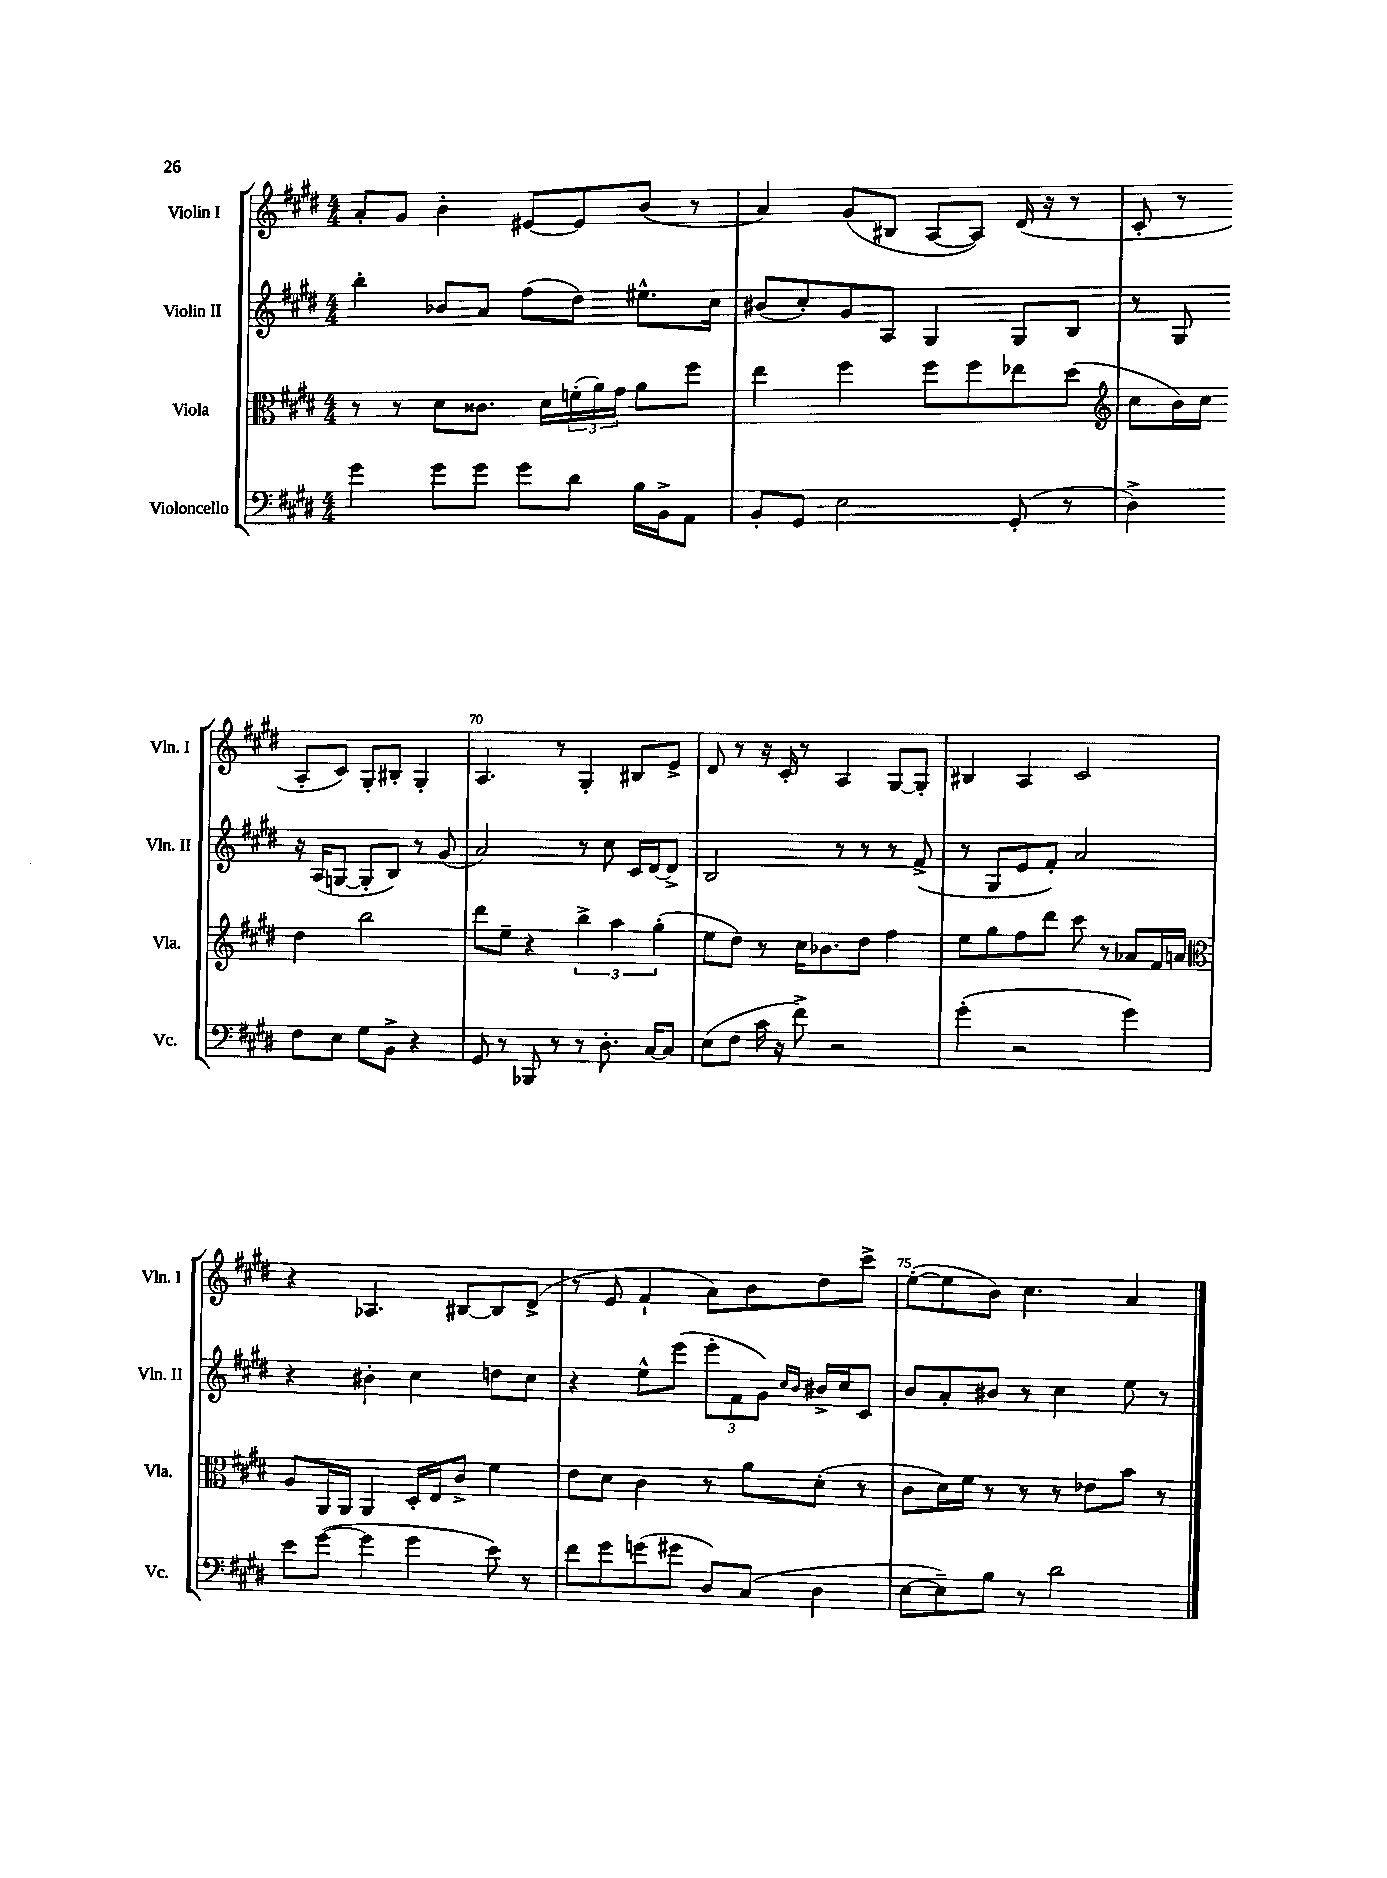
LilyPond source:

<<
\new StaffGroup <<
\new Staff = "s0" \with { instrumentName = "Violin I" shortInstrumentName = "Vln. I" } {
    \clef treble \key e \major \numericTimeSignature \time 4/4
    a'8-. gis'8 b'4-. eis'8~ eis'8 b'8( r8 |
    a'4) gis'8( bis8 a8~ a8) dis'16( r16 r8 |
    cis'8-. r8 a8-. cis'8) gis8-. bis8-. gis4-. |
    a4. r8 gis4-. bis8 e'8-> |
    dis'8 r8 r16 cis'16-. r8 a4 gis8~ gis8-. |
    bis4 a4 cis'2 |
    r4 aes4. bis8~ bis8 dis'8->( |
    r8 e'8 fis'4-! a'8) b'8 dis''8 cis'''8-> |
    e''8~-.( e''8 b'8) cis''4. a'4 \bar "|." |
}
\new Staff = "s1" \with { instrumentName = "Violin II" shortInstrumentName = "Vln. II" } {
    \clef treble \key e \major \numericTimeSignature \time 4/4
    b''4-. bes'8 a'8 fis''8( dis''8) eis''8.-^ cis''16 |
    bis'8( cis''8-.) gis'8 a8 gis4 gis8 b8 |
    r8 gis8 r16 a16( g8~ g8-. b8) r8 gis'8( |
    a'2) r8 cis''8 cis'16 dis'16~ dis'8-> |
    b2 r8 r8 r8 fis'8->( |
    r8 gis8 e'8 fis'8-.) a'2 |
    r4 bis'4-. cis''4 d''8 cis''8 |
    r4 e''8-^ e'''8( \tuplet 3/2 { e'''8-. fis'8 gis'8) } \grace { cis''16 b'16 } bis'16-> cis''16 cis'8 |
    b'8 a'8-. bis'8 r8 cis''4 e''8 r8 \bar "|." |
}
\new Staff = "s2" \with { instrumentName = "Viola" shortInstrumentName = "Vla." } {
    \clef alto \key e \major \numericTimeSignature \time 4/4
    r8 r8 dis'8 cisis'8. dis'16 \tuplet 3/2 { f'16-.( a'16) gis'16 } a'8 fis''8 |
    e''4 fis''4 fis''8 fis''8 ees''8 dis''8( |
    \clef treble cis''8 b'16) cis''16 dis''4 b''2 |
    dis'''8 e''8-- r4 \tuplet 3/2 { b''4-> a''4 gis''4-.( } |
    e''8 dis''8) r8 cis''16 bes'8. dis''8 fis''4 |
    e''8 gis''8 fis''8 dis'''8 cis'''8 r8 aes'8 fis'16 a'16 |
    \clef alto a8 a,16 a,16 a,4 dis16-. e16 cis'8-> fis'4 |
    e'8 dis'8 cis'4 r8 a'8 dis'8-.( r8 |
    cis'8 dis'16) fis'16 r8 r8 r8 ees'8 b'8 r8 \bar "|." |
}
\new Staff = "s3" \with { instrumentName = "Violoncello" shortInstrumentName = "Vc." } {
    \clef bass \key e \major \numericTimeSignature \time 4/4
    gis'4 gis'8 gis'8 gis'8 dis'8 b16 b,16-> a,8 |
    b,8-. gis,8 e2 gis,8-.( r8 |
    dis4->) fis8 e8 gis8 b,8-> r4 |
    gis,8 r8 bes,,8 r8 r8 dis8.-. cis16~ cis8 |
    e8( fis8 cis'16 r16 fis'8->) r2 |
    gis'4-.( r2 gis'4) |
    e'8 gis'8~( gis'4 gis'4 e'8) r8 |
    fis'8 gis'8 g'8( gis'8 dis8) cis8( dis4 |
    e8~ e8--) b8 r8 dis'2 \bar "|." |
}
>>
>>
\layout { \context { \Score currentBarNumber = #67 \override BarNumber.break-visibility = ##(#f #t #t) barNumberVisibility = #(every-nth-bar-number-visible 5) } }
